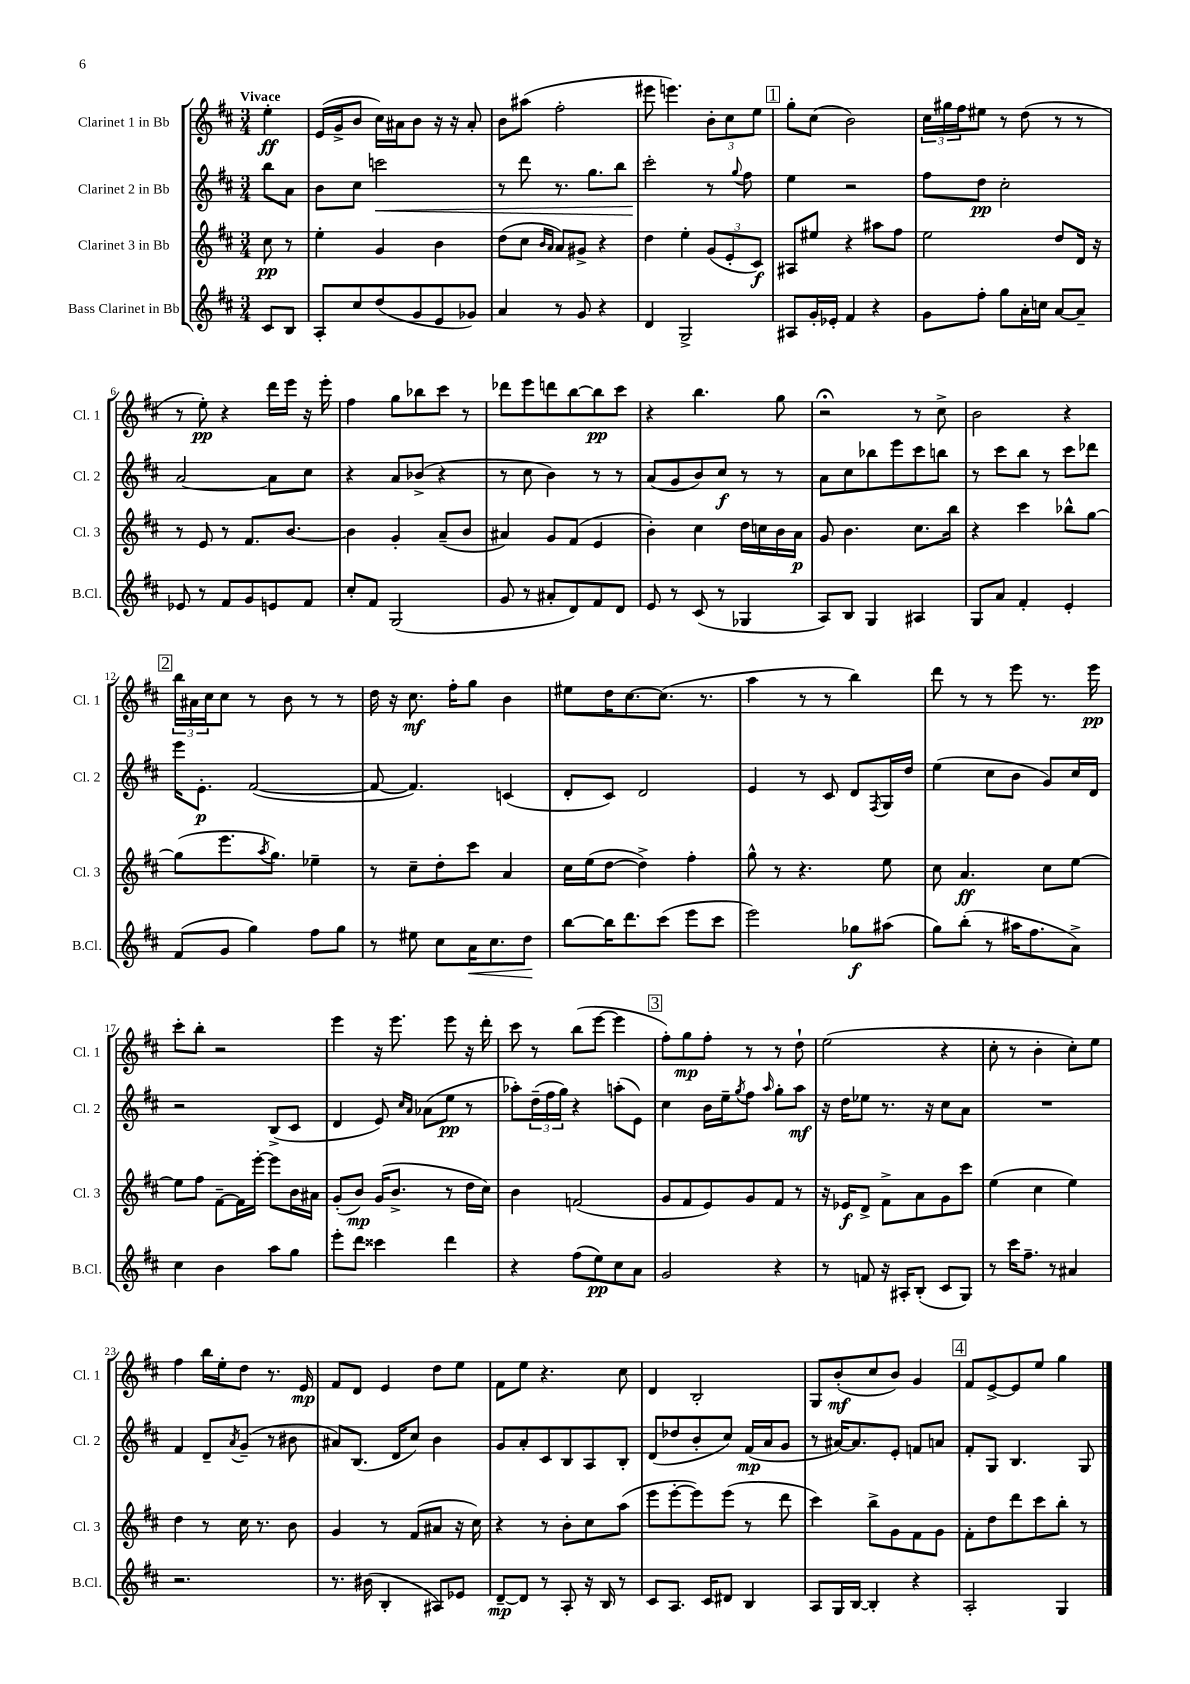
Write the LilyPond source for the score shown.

<<
\new StaffGroup <<
\new Staff = "s0" \with { instrumentName = "Clarinet 1 in Bb" shortInstrumentName = "Cl. 1" } {
    \clef treble \key d \major \numericTimeSignature \time 3/4 \partial 4 \tempo "Vivace"
    e''4-.\ff |
    e'16( g'16-> b'8 cis''16) ais'16 b'8 r16 r16 ais'8-. |
    b'8 ais''8( fis''2-. |
    eis'''8 e'''4.) \tuplet 3/2 { b'8-. cis''8 e''8 } |
    \mark \markup { \box "1" } g''8-. cis''8( b'2) |
    \tuplet 3/2 { cis''16 gis''16 fis''16 } eis''8 r8 d''8( r8 r8 |
    r8 e''8-.\pp) r4 d'''16 e'''16 r16 e'''16-. |
    fis''4 g''8 bes''8 cis'''8 r8 |
    des'''8 e'''8 d'''8 b''8~ b''8\pp cis'''8 |
    r4 b''4. g''8 |
    r2\fermata r8 cis''8-> |
    b'2 r4 |
    \mark \markup { \box "2" } \tuplet 3/2 { b''16 ais'16 cis''16 } cis''8 r8 b'8 r8 r8 |
    d''16 r16 cis''8.\mf fis''16-. g''8 b'4 |
    eis''8 d''16 cis''8.~ cis''8.( r8. |
    a''4 r8 r8 b''4) |
    d'''8 r8 r8 e'''8 r8. e'''16\pp |
    cis'''8-. b''8-. r2 |
    e'''4 r16 e'''8. e'''8 r16 d'''16-. |
    cis'''8 r8 b''8( e'''8~ e'''4 |
    \mark \markup { \box "3" } fis''8-.) g''8\mp fis''8-. r8 r8 d''8-! |
    e''2( r4 |
    cis''8-. r8 b'4-. cis''8-.) e''8 |
    fis''4 b''16 e''16-. d''8 r8. e'16\mp |
    fis'8 d'8 e'4 d''8 e''8 |
    fis'8 e''8 r4. cis''8 |
    d'4 b2-. |
    g8 b'8-.\mf( cis''8 b'8) g'4 |
    \mark \markup { \box "4" } fis'8 e'8~-> e'8 e''8 g''4 \bar "|." |
}
\new Staff = "s1" \with { instrumentName = "Clarinet 2 in Bb" shortInstrumentName = "Cl. 2" } {
    \clef treble \key d \major \numericTimeSignature \time 3/4 \partial 4
    b''8 a'8 |
    b'8 cis''8 c'''2\< |
    r8 d'''8 r8. g''8. b''8 |
    cis'''2-.\! r8 \appoggiatura { g''8 } fis''8 |
    \mark \markup { \box "1" } e''4 r2 |
    fis''8 d''8\pp cis''2-. |
    a'2~ a'8 cis''8 |
    r4 a'8 bes'8->( r4 |
    r8 cis''8 b'4) r8 r8 |
    a'8( g'8 b'8) cis''8\f r8 r8 |
    a'8 cis''8 bes''8 e'''8 cis'''8 b''8 |
    r8 cis'''8 b''8 r8 cis'''8 des'''8 |
    \mark \markup { \box "2" } e'''16 e'8.-.\p fis'2~( |
    fis'8~ fis'4.) c'4( |
    d'8-. cis'8) d'2 |
    e'4 r8 cis'8 d'8 \acciaccatura { fis8 } g16 d''16 |
    e''4( cis''8 b'8 g'8) cis''16 d'16 |
    r2 b8->( cis'8 |
    d'4 e'8) \grace { cis''16 a'16 } aes'8( e''8\pp r8 |
    aes''8-.) \tuplet 3/2 { d''16--( fis''16 g''16) } r4 a''8-.( e'8) |
    \mark \markup { \box "3" } cis''4 b'16 e''16-- \acciaccatura { g''8 } fis''8 \grace { a''16 } g''8-. a''8\mf |
    r16 d''16 ees''8 r8. r16 cis''8 a'8 |
    R2. |
    fis'4 d'8-- \acciaccatura { a'8 } g'8--( r8 bis'8 |
    ais'8) b8.( d'16 cis''8) b'4 |
    g'8 a'8-. cis'8 b8 a8 b8-. |
    d'8( des''8 b'8-. cis''8) fis'16\mp( a'16 g'8 |
    r8 ais'16~) ais'8. e'8-. f'8 a'8 |
    \mark \markup { \box "4" } fis'8-. g8 b4. g8 \bar "|." |
}
\new Staff = "s2" \with { instrumentName = "Clarinet 3 in Bb" shortInstrumentName = "Cl. 3" } {
    \clef treble \key d \major \numericTimeSignature \time 3/4 \partial 4
    cis''8\pp r8 |
    e''4-. g'4 b'4 |
    d''8( cis''8 \grace { b'16 a'16 } a'8) gis'8-> r4 |
    d''4 e''4-. \tuplet 3/2 { g'8( e'8-. cis'8\f) } |
    \mark \markup { \box "1" } ais8 eis''8 r4 ais''8 fis''8 |
    e''2 d''8 d'16 r16 |
    r8 e'8 r8 fis'8. b'8.~ |
    b'4 g'4-. a'8--( b'8 |
    ais'4) g'8 fis'8( e'4 |
    b'4-.) cis''4 d''16 c''16 b'16 a'16\p |
    g'8 b'4. cis''8. b''16 |
    r4 cis'''4 bes''8-^ g''8~ |
    \mark \markup { \box "2" } g''8( e'''8. \acciaccatura { a''8 } g''8.) ees''4-- |
    r8 cis''8-- d''8-. cis'''8 a'4 |
    cis''16 e''16( d''8~ d''4->) fis''4-. |
    g''8-^ r8 r4. e''8 |
    cis''8 a'4.\ff cis''8 e''8~ |
    e''8 fis''8 fis'8~-- fis'16 e'''16~-. e'''8 b'16 ais'16 |
    g'8-.( b'8\mp) g'16( b'8.-> r8 d''16 cis''16) |
    b'4 f'2( |
    \mark \markup { \box "3" } g'8 fis'8 e'8) g'8 fis'8 r8 |
    r16 ees'16\f d'8-> fis'8-> a'8 g'8 cis'''8 |
    e''4( cis''4 e''4) |
    d''4 r8 cis''16 r8. b'8 |
    g'4 r8 fis'8( ais'8 r16 cis''16) |
    r4 r8 b'8-. cis''8 a''8( |
    e'''8 e'''8~-. e'''8) e'''8( r8 d'''8 |
    cis'''4) b''8-> g'8 fis'8 g'8 |
    \mark \markup { \box "4" } fis'8-. d''8 d'''8 cis'''8 b''8-. r8 \bar "|." |
}
\new Staff = "s3" \with { instrumentName = "Bass Clarinet in Bb" shortInstrumentName = "B.Cl." } {
    \clef treble \key d \major \numericTimeSignature \time 3/4 \partial 4
    cis'8 b8 |
    a8-. cis''8 d''8( g'8 e'8 ges'8) |
    a'4 r8 g'8 r4 |
    d'4 g2-> |
    \mark \markup { \box "1" } ais8 g'16-. ees'16-. fis'4 r4 |
    g'8 fis''8-. g''8 a'16-. c''16 a'8~ a'8-- |
    ees'8 r8 fis'8 g'8 e'8 fis'8 |
    cis''8-. fis'8 g2( |
    g'8 r8 ais'8-. d'8) fis'8 d'8 |
    e'8 r8 cis'8( r8 ges4 |
    a8) b8 g4 ais4 |
    g8 a'8 fis'4-. e'4-. |
    \mark \markup { \box "2" } fis'8( g'8 g''4) fis''8 g''8 |
    r8 eis''8 cis''8 a'16\< cis''8. d''8\! |
    b''8~ b''16 d'''8. cis'''8( e'''8 cis'''8 |
    e'''2) ges''8\f ais''8( |
    g''8) b''8-.( r8 ais''16 fis''8. a'8->) |
    cis''4 b'4 a''8 g''8 |
    e'''8-. d'''8 cisis'''4 d'''4 |
    r4 fis''8( e''8\pp) cis''8 a'8 |
    \mark \markup { \box "3" } g'2 r4 |
    r8 f'8 r16 ais16-. b8-.( cis'8 g8) |
    r8 cis'''16 fis''8.-- r8 ais'4 |
    r2. |
    r8. bis'16( b4-. ais8) ees'8 |
    d'8~--\mp d'8 r8 a8-. r16 b16 r8 |
    cis'8 a8. cis'16 dis'8 b4 |
    a8 g16 b16~ b4-. r4 |
    \mark \markup { \box "4" } a2-. g4 \bar "|." |
}
>>
>>
